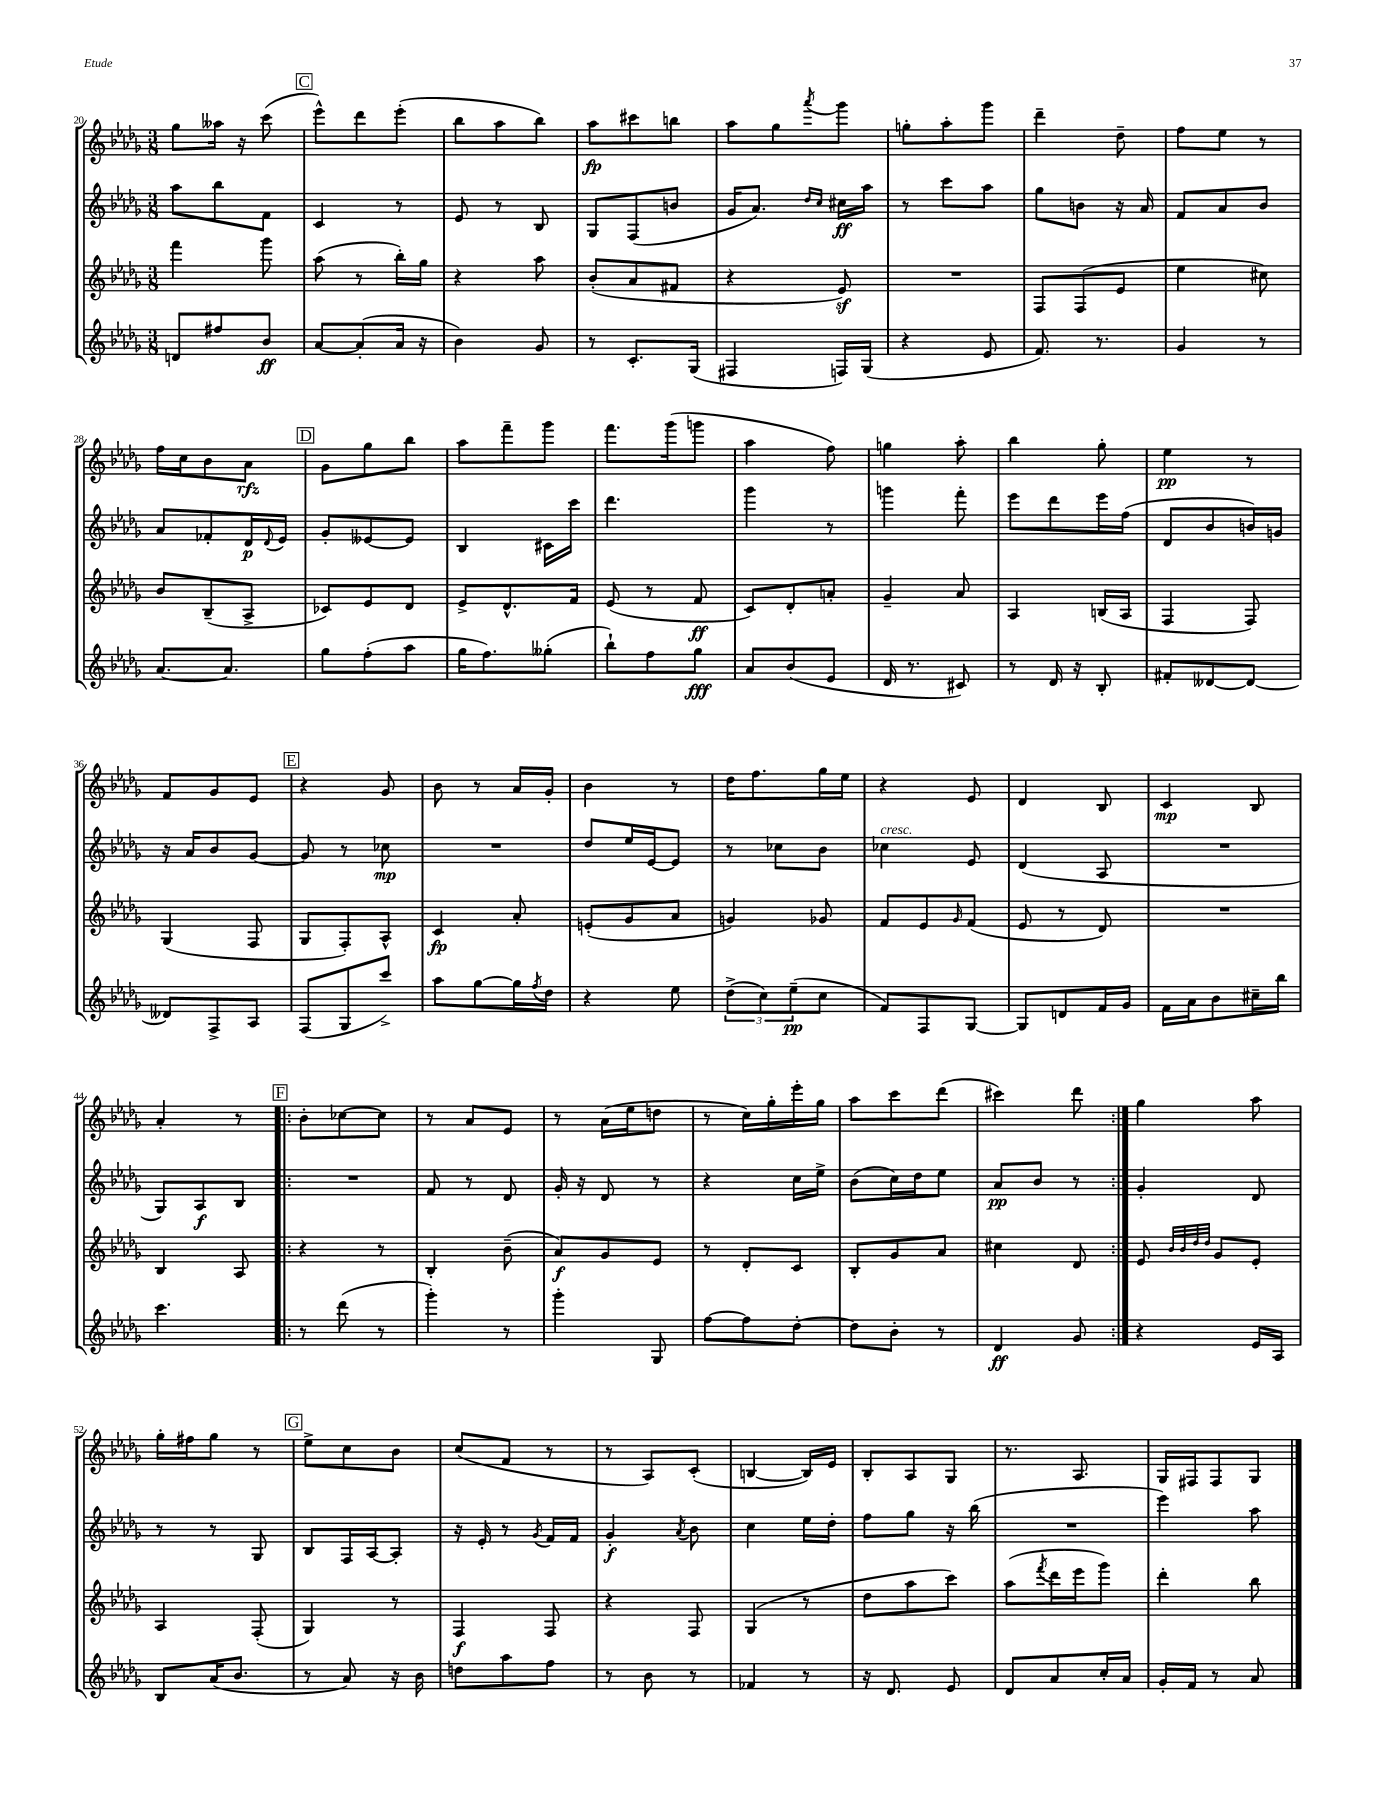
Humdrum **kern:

**kern	**kern	**kern	**kern
*staff4	*staff3	*staff2	*staff1
*clefG2	*clefG2	*clefG2	*clefG2
*k[b-e-a-d-g-]	*k[b-e-a-d-g-]	*k[b-e-a-d-g-]	*k[b-e-a-d-g-]
*M3/8	*M3/8	*M3/8	*M3/8
8d	4fff	8aa-	8gg-
8ff#	.	8bb-	16aa--
.	.	.	16r
8b-	8ggg-	8f	(8ccc
=	=	=	=
[8a-	(8aa-	4c	8eee-^^)
(8a-']	8r	.	8ddd-
16a-	16bb-')	8r	(8eee-'
16r	16gg-	.	.
=	=	=	=
4b-)	4r	8e-	8bb-
.	.	8r	8aa-
8g-	8aa-	8B-	8bb-)
=	=	=	=
8r	(8b-'	8G-	8aa-
8.c'	8a-	(8F	8ccc#
.	8f#	8b	8bb
(16G-	.	.	.
=	=	=	=
4F#	4r	16g-	8aa-
.	.	8.a-)	.
.	.	.	8gg-
.	.	16qqdd-	.
.	.	16qqcc	8qaaa-
16F)	8e-)	16cc#	8ggg-
(16G-	.	16aa-	.
=	=	=	=
4r	4.r	8r	8gg'
.	.	8ccc	8aa-'
8e-	.	8aa-	8ggg-
=	=	=	=
8.f)	8F	8gg-	4ddd-~
.	(8F	8b	.
8.r	.	.	.
.	8e-	16r	8dd-~
.	.	16a-	.
=	=	=	=
4g-	4ee-	8f	8ff
.	.	8a-	8ee-
8r	8cc#)	8b-	8r
=	=	=	=
[8.a-	8b-	8a-	16ff
.	.	.	16cc
.	(8B-~	8f-'	8b-
8.a-]	.	.	.
.	8A-^	16d-	8a-
.	.	8qqd-	.
.	.	16e-	.
=	=	=	=
8gg-	8c-)	8g-'	8g-
(8ff'	8e-	[8e--	8gg-
8aa-	8d-	8e--]	8bb-
=	=	=	=
16gg-	8e-^	4B-	8aa-
8.ff)	.	.	.
.	8.d-^^	.	8fff~
(8gg--'	.	16c#	8ggg-
.	16f	16ccc	.
=	=	=	=
8bb-`)	(8e-	4.ddd-	8.fff
8ff	8r	.	.
.	.	.	(16ggg-
8gg-	8f	.	8ggg
=	=	=	=
8a-	8c)	4ggg-	4aa-
(8b-	8d-'	.	.
8e-	8a'	8r	8ff)
=	=	=	=
16d-	4g-~	4ggg	4gg
8.r	.	.	.
8c#)	8a-	8fff'	8aa-'
=	=	=	=
8r	4A-	8eee-	4bb-
16d-	.	8ddd-	.
16r	.	.	.
8B-'	(16B	16eee-	8gg-'
.	16A-	(16ff	.
=	=	=	=
8f#'	4F	8d-	4ee-
[8d--	.	8b-	.
8d--_	8F)	16b)	8r
.	.	16g	.
=	=	=	=
8d--]	(4G-	16r	8f
.	.	16a-	.
8F^	.	8b-	8g-
8A-	8F	[8g-	8e-
=	=	=	=
(8F	8G-	8g-]	4r
8G-	8F')	8r	.
8ccc^)	8A-^^	8cc-	8g-
=	=	=	=
8aa-	4c	4.r	8b-
[8gg-	.	.	8r
16gg-]	8a-'	.	16a-
8qff	.	.	.
16dd-	.	.	16g-'
=	=	=	=
4r	(8e'	8dd-	4b-
.	8g-	16ee-	.
.	.	[16e-	.
8ee-	8a-	8e-]	8r
=	=	=	=
(12dd-^	4g)	8r	16dd-
.	.	.	8.ff
12cc)	.	.	.
.	.	8cc-	.
(12ee-~	.	.	.
8cc	8g-	8b-	16gg-
.	.	.	16ee-
=	=	=	=
8f)	8f	4cc-	4r
8F	8e-	.	.
.	16qqg-	.	.
[8G-	(8f	8e-	8e-
=	=	=	=
8G-]	8e-	(4d-	4d-
8d	8r	.	.
16f	8d-)	8A-	8B-
16g-	.	.	.
=	=	=	=
16f	4.r	4.r	4c
16a-	.	.	.
8b-	.	.	.
16cc#~	.	.	8B-
16bb-	.	.	.
=	=	=	=
4.ccc	4B-	8G-)	4a-'
.	.	8A-	.
.	8A-	8B-	8r
=!|:	=!|:	=!|:	=!|:
8r	4r	4.r	8b-'
(8ddd-	.	.	[8cc-
8r	8r	.	8cc-]
=	=	=	=
4ggg-')	4B-'	8f	8r
.	.	8r	8a-
8r	(8b-~	8d-	8e-
=	=	=	=
4ggg-'	8a-)	16g-'	8r
.	.	16r	.
.	8g-	8d-	(16a-
.	.	.	16ee-
8G-	8e-	8r	8dd
=	=	=	=
[8ff	8r	4r	8r
8ff]	8d-'	.	16cc)
.	.	.	16gg-'
[8dd-'	8c	16cc	16eee-'
.	.	16ee-^	16gg-
=	=	=	=
8dd-]	8B-'	(8b-	8aa-
8b-'	8g-	16cc)	8ccc
.	.	16dd-	.
8r	8a-	8ee-	(8ddd-
=	=	=	=
4d-	4cc#	8a-	4ccc#)
.	.	8b-	.
8g-	8d-	8r	8ddd-
=:|!	=:|!	=:|!	=:|!
4r	8e-	4g-'	4gg-
.	32qqb-	.	.
.	32qqb-	.	.
.	32qqdd-	.	.
.	32qqdd-	.	.
.	8g-	.	.
16e-	8e-'	8d-	8aa-
16A-	.	.	.
=	=	=	=
8B-	4A-	8r	16gg-'
.	.	.	16ff#
(16a-	.	8r	8gg-
8.b-	.	.	.
.	(8F'	8G-	8r
=	=	=	=
8r	4G-)	8B-	8ee-^
8a-)	.	16F	8cc
.	.	[16A-	.
16r	8r	8A-']	8b-
16b-	.	.	.
=	=	=	=
8dd	4F	16r	(8cc
.	.	16e-'	.
8aa-	.	8r	8f
.	.	8qg-	.
8ff	8F	16f	8r
.	.	16f	.
=	=	=	=
8r	4r	4g-'	8r
8b-	.	.	8A-)
.	.	8qa-	.
8r	8F	8b-	(8c'
=	=	=	=
4f-	(4G-	4cc	[4B
8r	8r	16ee-	16B])
.	.	16dd-'	16e-
=	=	=	=
16r	8dd-	8ff	8B-'
8.d-	.	.	.
.	8aa-	8gg-	8A-
8e-	8ccc)	16r	8G-
.	.	(16bb-	.
=	=	=	=
8d-	(8aa-	4.r	8.r
.	8qfff	.	.
8a-	16ddd-	.	.
.	16eee-	.	8.A-
16cc'	8ggg-)	.	.
16a-	.	.	.
=	=	=	=
16g-'	4ddd-'	4eee-)	16G-
16f	.	.	16F#
8r	.	.	8F#
8a-	8bb-	8aa-	8G-
==	==	==	==
*-	*-	*-	*-
